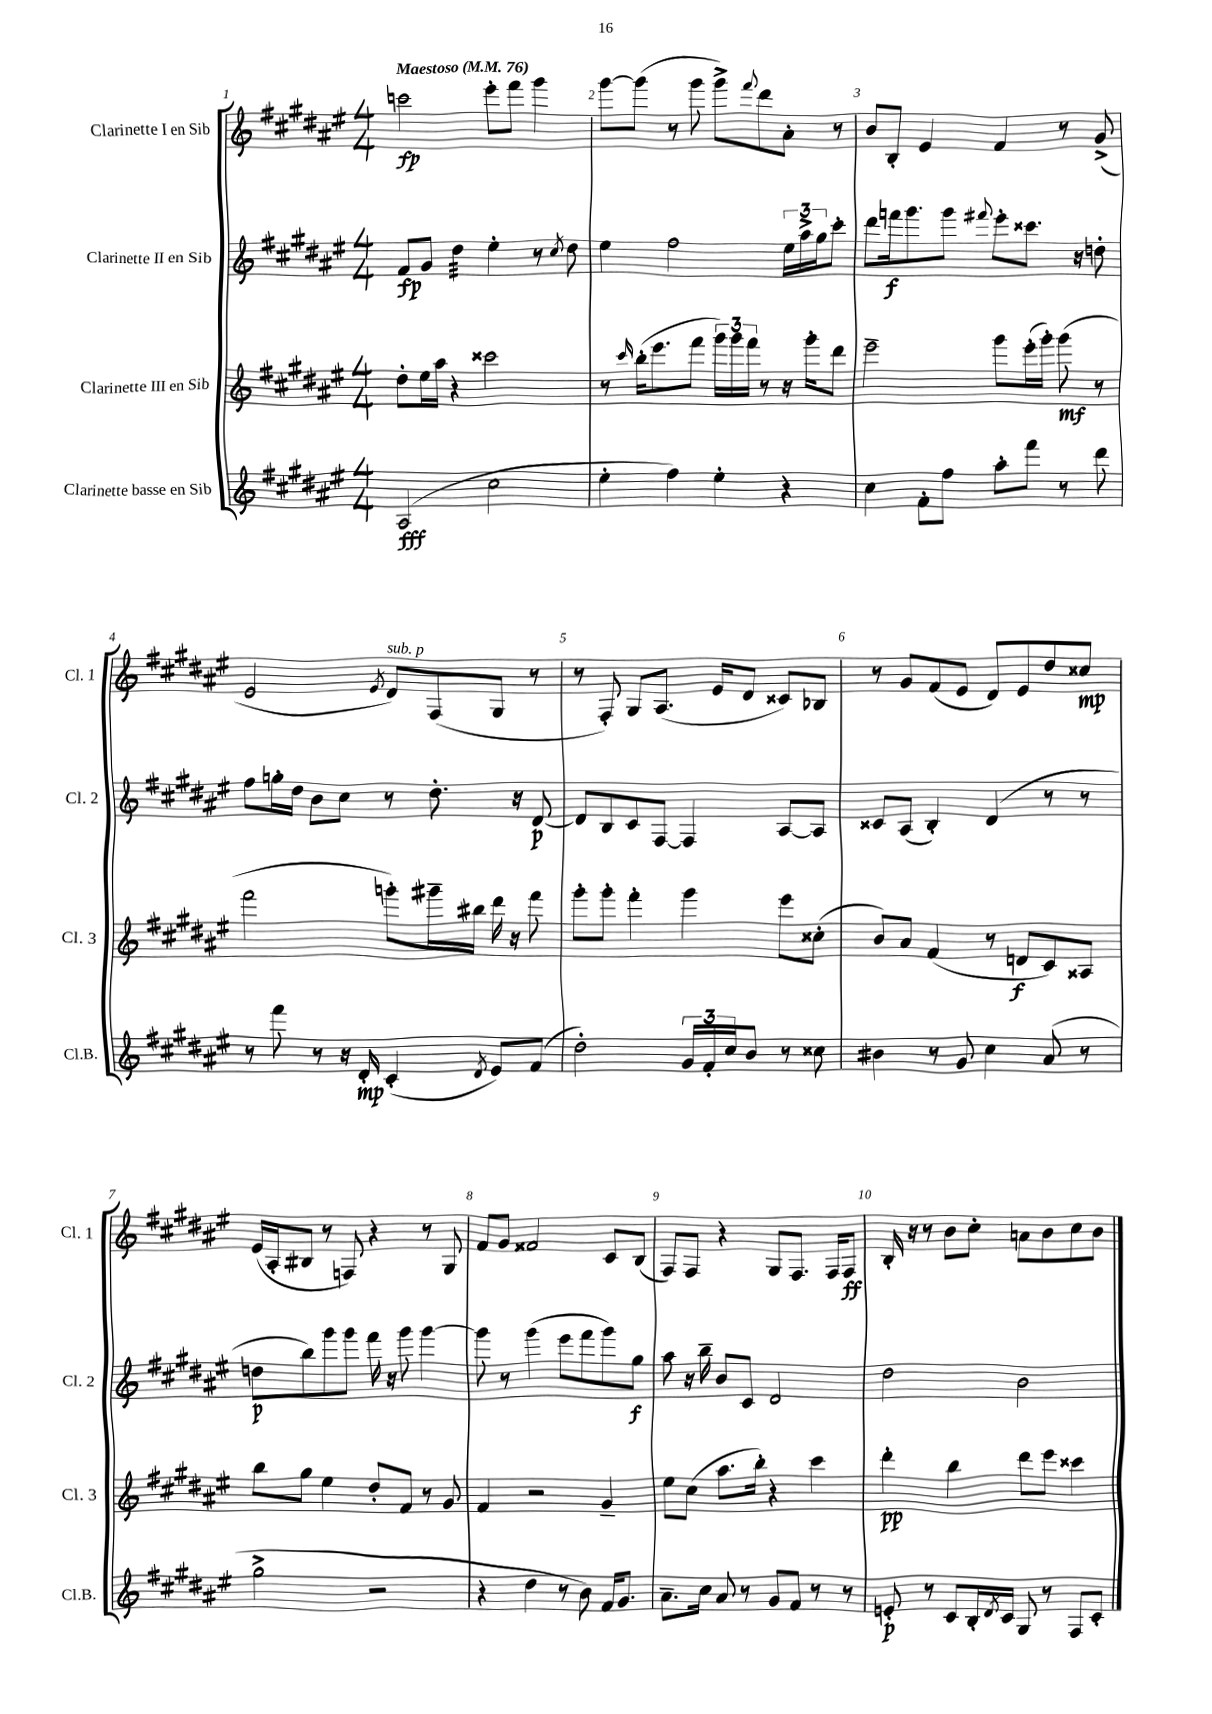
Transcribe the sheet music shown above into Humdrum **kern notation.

**kern	**kern	**kern	**kern
*staff4	*staff3	*staff2	*staff1
*clefG2	*clefG2	*clefG2	*clefG2
*k[f#c#g#d#a#e#]	*k[f#c#g#d#a#e#]	*k[f#c#g#d#a#e#]	*k[f#c#g#d#a#e#]
*M4/4	*M4/4	*M4/4	*M4/4
*MM76	*MM76	*MM76	*MM76
(2A#	8dd#'	8f#	2ccc
.	16ee#	8g#	.
.	16aa#	.	.
.	4r	4dd#	.
2cc#	2ccc##	4ee#'	8eee#'
.	.	.	8fff#
.	.	8r	4ggg#
.	.	8qcc#	.
.	.	8dd#	.
=	=	=	=
4ee#'	8r	4ee#	[8ggg#
.	16qqccc#	.	.
.	(16bb'	.	(8ggg#]
.	8.eee#	.	.
4ff#)	.	2ff#	8r
.	8fff#	.	8ggg#
4ee#'	24ggg#)	.	8ggg#^)
.	24ggg#	.	.
.	24fff#	.	.
.	.	.	8qqfff#
.	8r	.	8ddd#
4r	16r	24ee#	8a#'
.	.	24aa#^	.
.	16ggg#'	.	.
.	.	24gg#	.
.	8ddd#	8ccc#'	8r
=	=	=	=
4cc#	2eee#~	8ddd#	8b
.	.	16fff	8B'
.	.	8.ggg#	.
8f#'	.	.	4e#
8ff#	.	8ggg#	.
.	.	8qqfff#	.
8aa#'	8ggg#	8eee#'	4f#
8fff#	(16eee#'	8.ccc##	.
.	16ggg#')	.	.
8r	(8ggg#	.	8r
.	.	16r	.
8ddd#	8r	8dd'	(8g#^
=	=	=	=
8r	2fff#	8ff#	2e#
8fff#	.	16gg'	.
.	.	16dd#	.
8r	.	8b	.
16r	.	8cc#	.
16d#'	.	.	.
.	.	.	8qe#
(4c#'	8ggg')	8r	8d#)
.	16ggg#~	8.dd#'	(8F#
.	16bb#	.	.
8qd#	.	.	.
8e#)	16ddd#	.	8G#
.	16r	16r	.
(8f#	8fff#	[8d#	8r
=	=	=	=
2dd#')	8ggg#'	8d#]	8r
.	8ggg#'	8B	8F#')
.	4fff#'	8c#	8G#
.	.	[8F#	(8.A#
24g#	4ggg#	4F#]	.
24f#'	.	.	.
.	.	.	16e#
24cc#	.	.	.
8b	.	.	8d#
8r	8eee#	[8A#	8c##)
8cc##	(8cc##'	8A#]	8B-
=	=	=	=
4b#	8b)	8c##	8r
.	8a#	(8A#	8g#
8r	(4f#	4B')	(8f#
8g#	.	.	8e#
4cc#	8r	(4d#	8d#)
.	8d	.	8e#
(8a#	8c#)	8r	8dd#
8r	8A##	8r	8cc##
=	=	=	=
2gg#^	8bb	8dd	(16e#
.	.	.	16A#'
.	8gg#	8bb)	8B#
.	4ee#	8ggg#	8r
.	.	8ggg#	8F)
2r	8dd#'	16fff#	4r
.	.	16r	.
.	8f#	8ggg#	.
.	8r	[4ggg#	8r
.	8g#	.	8G#
=	=	=	=
4r	4f#	8ggg#]	8f#
.	.	8r	8g#
4dd#	2r	(4ggg#	2f##
8r	.	8eee#	.
8b)	.	8fff#	.
16f#	4g#~	8ggg#)	8c#
8.g#	.	.	.
.	.	8gg#	(8B
=	=	=	=
8.a#~	8ee#	8aa#	8F#)
.	(8cc#	16r	8F#
16cc#	.	16bb~	.
8a#	8.aa#	8b	4r
8r	.	8c#	.
.	16bb')	.	.
8g#	4r	2d#	8G#
8f#	.	.	8.F#
8r	4ccc#	.	.
.	.	.	16F#
8r	.	.	8F#
=	=	=	=
8e'	4ddd#'	2dd#	16B'
.	.	.	16r
8r	.	.	8r
8c#	4bb	.	8b
16B'	.	.	8cc#'
8qd#	.	.	.
16c#	.	.	.
8G#	8ddd#	2b	8a
8r	8eee#	.	8b
8F#	4ccc##	.	8cc#
8c#'	.	.	8b
==	==	==	==
*-	*-	*-	*-
